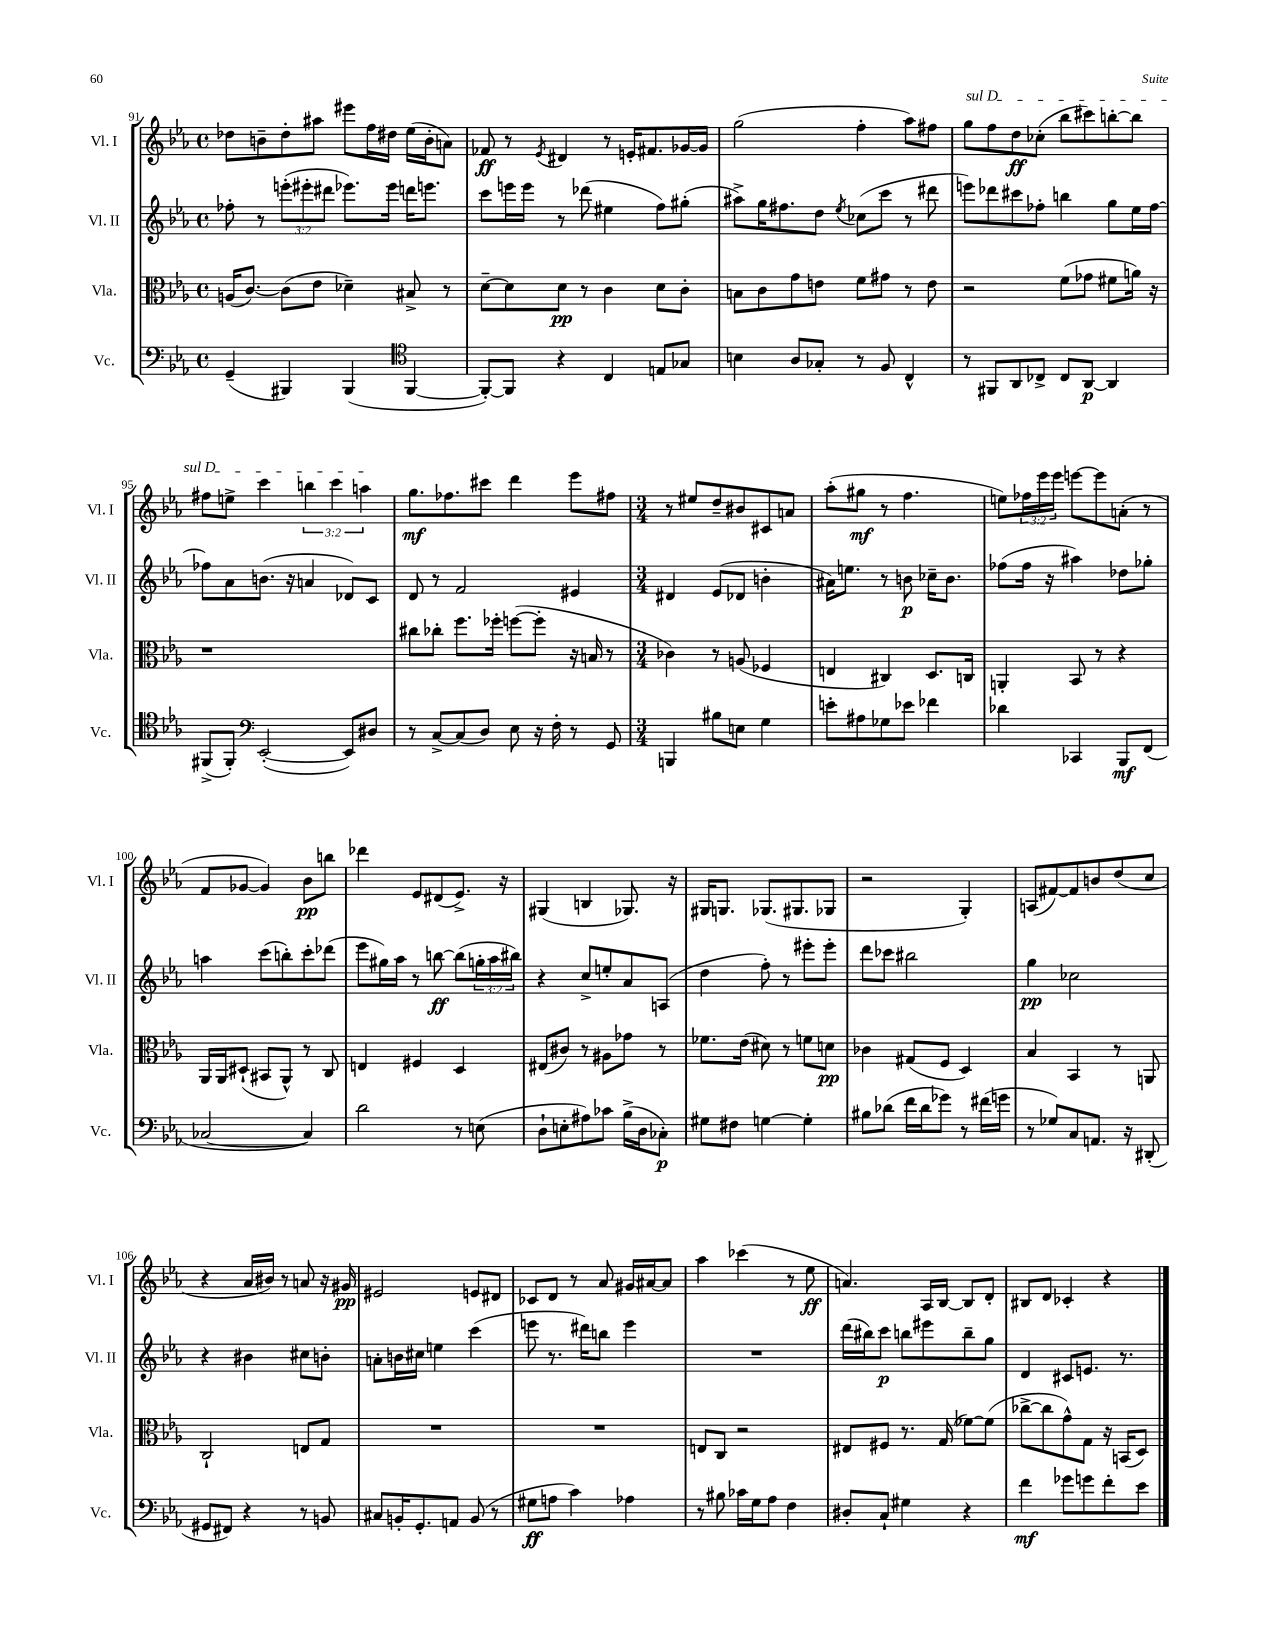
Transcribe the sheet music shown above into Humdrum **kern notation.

**kern	**kern	**kern	**kern
*staff4	*staff3	*staff2	*staff1
*clefF4	*clefC3	*clefG2	*clefG2
*k[b-e-a-]	*k[b-e-a-]	*k[b-e-a-]	*k[b-e-a-]
*M4/4	*M4/4	*M4/4	*M4/4
*met(c)	*met(c)	*met(c)	*met(c)
(4GG~/	(16A/LK	8ff-'\	8dd-\L
.	[8.c/J)	.	.
.	.	8r	8b~\
4BBB#/)	(8c\]L	(12eee'\L	8dd-'\
.	.	12eee#'\	.
.	8e-\J	.	8aa#\J
.	.	12ddd#\J	.
(4BBB#/	4d-~\)	8.eee-\L)	8eee#\L
.	.	.	16ff\L
.	.	16eee-\Jk	16dd#\JJ
*clefC4	*	*	*
[4FF/	8B#^/	16ddd\LK	(16ee-\LL
.	.	8.eee\J	16b'\J
.	8r	.	8a\J)
=	=	=	=
8FF'/_L)	[8d~\L	8ccc\L	8f-/
8FF/]J	8d\]	16eee\L	8r
.	.	16eee\JJ	.
.	.	.	8qe-/
4r	8d\J	8r	4d#/
.	8r	(8ddd-\	.
4C/	4c\	4ee#\	8r
.	.	.	16e'/LK
.	.	.	8.f#/
8E/L	8d\L	8ff\L)	.
8G-/J	8c'\J	(8gg#'\J	[16g-/L
.	.	.	16g-/]JJ
=	=	=	=
4B\	8B\L	8aa#^\L)	(2gg\
.	8c\	16gg\K	.
.	.	8.ff#\	.
8A-/L	8g\	.	.
8G-'/J	8e\J	8dd\J	.
.	.	8qee-/	.
8r	8f\L	(8cc-\L	4ff'\
8F/	8g#\J	8ccc\J	.
4C^^/	8r	8r	8aa-\L)
.	8e\	8ddd#\	8ff#\J
=	=	=	=
8r	2r	8eee\L)	8gg\L
8FF#/L	.	8ddd-\	8ff\
8AA-/	.	8ccc#\	8dd\
8C-^/J	.	8ff-'\J	(8cc-'\J
8C-/L	(8f\L	4bb\	8bb-\L
[8AA-/J	8g-\J	.	8ccc#\)
4AA-/]	8f#\L	8gg\L	[8bb'\
.	16a\Jk)	16ee-\L	8bb\]J
.	16r	[16ff-\JJ	.
=	=	=	=
(8FF#^/L	1r	8ff-\]L	8ff#\L
8FF#'/J)	.	8a-\	8ee^\J
*clefF4	*	*	*
([2EE-'/	.	(8.b\J	4ccc\
.	.	16r	.
.	.	4a/	6bb\
.	.	.	6ccc\
8EE-/]L)	.	8d-/L)	.
.	.	.	6aa\
8D#/J	.	8c/J	.
=	=	=	=
8r	8cc#\L	8d/	8.gg\L
[8C^/L	8cc-'\J	8r	.
.	.	.	8.ff-\
(8C/]	8.ff\L	2f/	.
8D/J)	.	.	8ccc#\J
.	16ff-'\Jk	.	.
8E-\	([8ff\L	.	4ddd\
16r	8ff'\]J	.	.
16F'\	.	.	.
8r	16r	4e#/	8eee-\L
.	16B/	.	.
8GG/	8r	.	8ff#\J
=	=	=	=
*M3/4	*M3/4	*M3/4	*M3/4
4BBB/	4c-\)	4d#/	8r
.	.	.	8ee#/L
8B#\L	8r	(8e-/L	8dd~/
8E\J	(8A/	8d-/J	8b#/
4G\	4F-/	4b'\	8c#/
.	.	.	8a/J
=	=	=	=
8e'\L	4E/	16a#\LK)	(8aa-'\L
.	.	8.ee\J	.
8A#\	.	.	8gg#\J
8G-\	4C#/)	8r	8r
8e-\J	.	8b\	4.ff\
4f-\	8.D/L	16cc-~\LK	.
.	.	8.b\J	.
.	16C/Jk	.	.
=	=	=	=
4d-\	4AA'/	(8ff-\L	8ee\L)
.	.	16ff-\Jk	24ff-\L
.	.	.	24eee-\
.	.	16r	.
.	.	.	24eee-\JJ
4CC-/	8BB-/	4aa#\)	[8eee\L
.	8r	.	8eee\]
8BBB-/L	4r	8dd-\L	(8a'\J
(8FF/J	.	8gg-'\J	8r
=	=	=	=
[2C-/	16AA-/LL	4aa\	8f/L
.	16AA-/J	.	.
.	(8D#`/J	.	[8g-/J
.	8BB#/L	(8ccc\L	4g-/])
.	8AA-^^/J)	8bb'\)	.
4C-/])	8r	8ccc'\	8b-\L
.	8C/	(8ddd-\J	8bb\J
=	=	=	=
2d\	4E/	8eee-\L	4ddd-\
.	.	16gg#\L)	.
.	.	16aa-\JJ	.
.	4F#/	8r	8e-/L
.	.	[8bb\	(8d#/
8r	4D/	(8bb\]L	8.e-^/J)
(8E\	.	24gg'\L	.
.	.	24aa-\	.
.	.	.	16r
.	.	24bb#\JJ)	.
=	=	=	=
8D`\L	(8E#/L	4r	(4G#/
8E'\	8c#/J)	.	.
8A#\)	8r	8cc^/L	4B/
8c-\J	8A#\L	8ee'/	.
(16B-^\LL	8g-\J	8a-/	8.G-/)
16D\J	.	.	.
8C-'\J)	8r	(8A/J	.
.	.	.	16r
=	=	=	=
8G#\L	8.f-\L	4dd\	16G#/LK
.	.	.	8.G/J
8F#\J	.	.	.
.	(16e-\Jk	.	.
[4G\	8d#\)	8ff'\)	(8.G-/L
.	8r	8r	.
.	.	.	8.G#/
4G'\]	8f\L	8eee#'\L	.
.	8d\J	8eee#'\J	8G-/J
=	=	=	=
8B#\L	4c-\	8ddd\L	2r
(8d-\J	.	8ccc-\J	.
16f\LL	(8G#/L	2bb#\	.
16d-\J	.	.	.
8g-\J)	8F/J	.	.
8r	4D/)	.	4G'/)
(16f#\LL	.	.	.
16g\JJ	.	.	.
=	=	=	=
8r	4B-/	4gg\	(8A/L
8G-/L)	.	.	[8f#/)
8C/	4BB-/	2cc-\	8f#/]
8.AA/J	.	.	8b/
.	8r	.	(8dd/
16r	.	.	.
(8DD#'/	8AA/	.	8cc/J
=	=	=	=
8GG#/L	2C`/	4r	4r
8FF#/J)	.	.	.
4r	.	4b#\	16a-/LL
.	.	.	16b#/JJ)
.	.	.	8r
8r	8E/L	8cc#\L	8a/
8BB/	8G/J	8b'\J	16r
.	.	.	16g#/
=	=	=	=
8C#/L	2.r	8a'\L	2e#/
16BB'/K	.	16b\L	.
8.GG'/	.	16cc#\JJ	.
.	.	4ee\	.
8AA/J	.	.	.
(8BB/	.	(4ccc\	8e/L
8r	.	.	8d#/J
=	=	=	=
8G#\L	2.r	8eee\	8c-/L
8A\J	.	8.r	8d/J
4c\)	.	.	8r
.	.	16ddd#\LK)	.
.	.	8bb\J	8a-/
4A-\	.	4eee\	16g#/LL
.	.	.	[16a#/J
.	.	.	8a#/]J
=	=	=	=
8r	8E/L	2.r	4aa-\
8B#\	8C/J	.	.
16c-\LL	2r	.	(4ccc-\
16G\J	.	.	.
8A-\J	.	.	.
4F\	.	.	8r
.	.	.	8ee-\
=	=	=	=
8D#'/L	8E#/L	(16ddd\LL	4.a/)
.	.	16bb#\J)	.
8C`/J	8F#/J	8ccc\J	.
4G#\	8.r	8bb\L	.
.	.	8eee#\	16A-/LL
.	(16G/	.	[16B-/JJ
4r	[8f-\L)	8bb~\	8B-/]L
.	(8f-\]J	8gg\J	8d'/J
=	=	=	=
4f\	[8cc-^\L	4d/	8B#/L
.	8cc-\]	.	8d/J
8g-\L	8g^^\)	8c#/L	4c-'/
8g\	8G\J	8.e/J	.
8f'\	16r	.	4r
.	(16BB/LK	8.r	.
8e-\J	8D/J)	.	.
==	==	==	==
*-	*-	*-	*-
